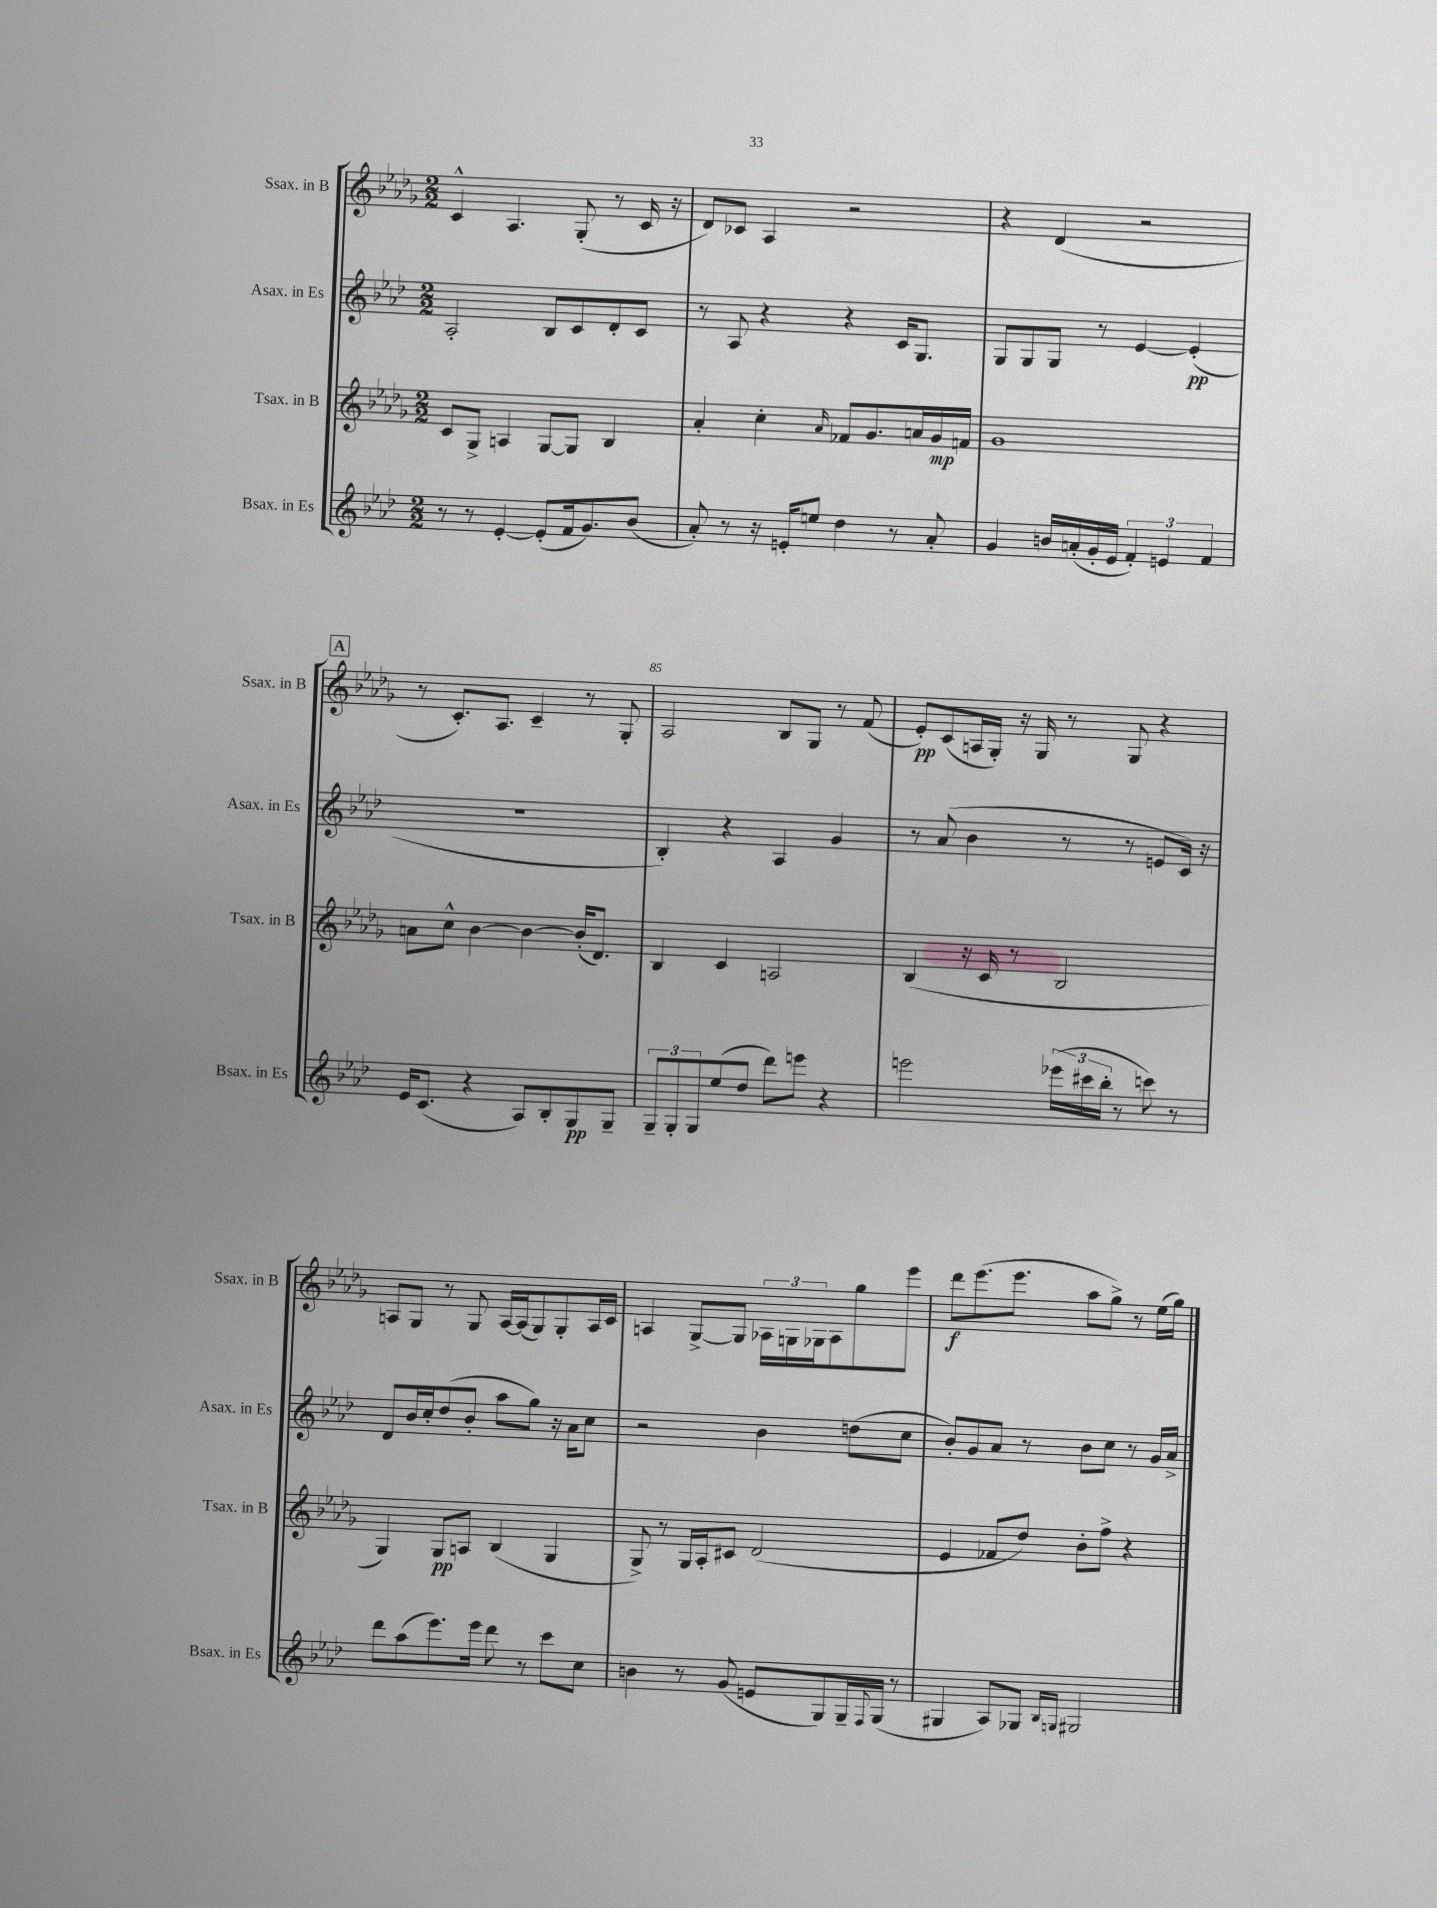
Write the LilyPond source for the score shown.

<<
\new StaffGroup <<
\new Staff = "s0" \with { instrumentName = "Ssax. in B" shortInstrumentName = "Ssax. in B" } {
    \clef treble \key des \major \numericTimeSignature \time 2/2
    c'4-^ aes4. ges8-.( r8 c'16 r16 |
    des'8) ces'8 aes4 r2 |
    r4 des'4( r2 |
    \mark \markup { \box "A" } r8 c'8.-.) aes8. c'4-- r8 ges8-. |
    aes2 bes8 ges8 r8 f'8( |
    ees'8-.\pp) c'8( a16 ges16-.) r16 ges16 r8 ges8 r4 |
    a8 ges8 r8 ges8 a16~ a16( ges8) ges8-. a16 c'16 |
    a4 ges8~-> ges8 \tuplet 3/2 { aes16 g16 ges16 } aes8 ges''8 ees'''8 |
    des'''8\f ees'''8.( ees'''8. aes''8 ges''8->) r8 ees''16( ges''16) \bar "|." |
}
\new Staff = "s1" \with { instrumentName = "Asax. in Es" shortInstrumentName = "Asax. in Es" } {
    \clef treble \key aes \major \numericTimeSignature \time 2/2
    aes2-. bes8 c'8 des'8-. c'8 |
    r8 aes8 r4 r4 c'16 g8. |
    g8 g8 g8 r8 ees'4~ ees'4-.\pp( |
    \mark \markup { \box "A" } r1 |
    bes4-.) r4 aes4 g'4 |
    r8 aes'8( bes'4 r8 r8 e'8 c'16) r16 |
    des'8 bes'16 c''16-. des''8( bes'8-. aes''8 g''8) r16 aes'16 c''8 |
    r2 bes'4 d''8( c''8 |
    bes'8-.) g'8 aes'8 r8 bes'8 c''8 r8 g'16 aes'16-> \bar "|." |
}
\new Staff = "s2" \with { instrumentName = "Tsax. in B" shortInstrumentName = "Tsax. in B" } {
    \clef treble \key des \major \numericTimeSignature \time 2/2
    c'8 ges8-> a4 ges8~ ges8 bes4 |
    aes'4-. c''4-. \grace { aes'16 } fes'8 ges'8. a'16 ges'16\mp f'16 |
    ges'1 |
    \mark \markup { \box "A" } a'8 c''8-^ bes'4~ bes'4~ bes'16-.( des'8.) |
    bes4 c'4 a2 |
    bes4( r16 c'16 r8 bes2 |
    ges4) ges8\pp a8 bes4( ges4 |
    ges8->) r8 ges16 aes16-. cis'8 des'2( |
    ees'4 fes'8 des''8) bes'8-. f''8-> r4 \bar "|." |
}
\new Staff = "s3" \with { instrumentName = "Bsax. in Es" shortInstrumentName = "Bsax. in Es" } {
    \clef treble \key aes \major \numericTimeSignature \time 2/2
    r8 r8 ees'4~-. ees'8-.( f'16 g'8.) bes'8( |
    aes'8-.) r8 r16 e'16-. e''8 des''4 r8 aes'8-. |
    g'4 b'16 a'16-.( g'16-. ees'16 \tuplet 3/2 { f'4-.) e'4 f'4 } |
    \mark \markup { \box "A" } ees'16 c'8.( r4 aes8) bes8-. g8\pp g8-- |
    \tuplet 3/2 { g8-- g8-. g8 } ees''8( des''8 des'''8) e'''8 r4 |
    e'''2 \tuplet 3/2 { ees'''16( cis'''16 bes''16-. } r8 c'''8) r8 |
    des'''8 aes''8( ees'''8.) ees'''16 des'''8 r8 c'''8 c''8 |
    b'4 r8 g'8( e'8 g8) g16-- \appoggiatura { f8 } g16( r8 |
    gis4 aes8) ges8 \grace { bes16 g16 } gis2 \bar "|." |
}
>>
>>
\layout { \context { \Score currentBarNumber = #81 \override BarNumber.break-visibility = ##(#f #t #t) barNumberVisibility = #(every-nth-bar-number-visible 5) } }
